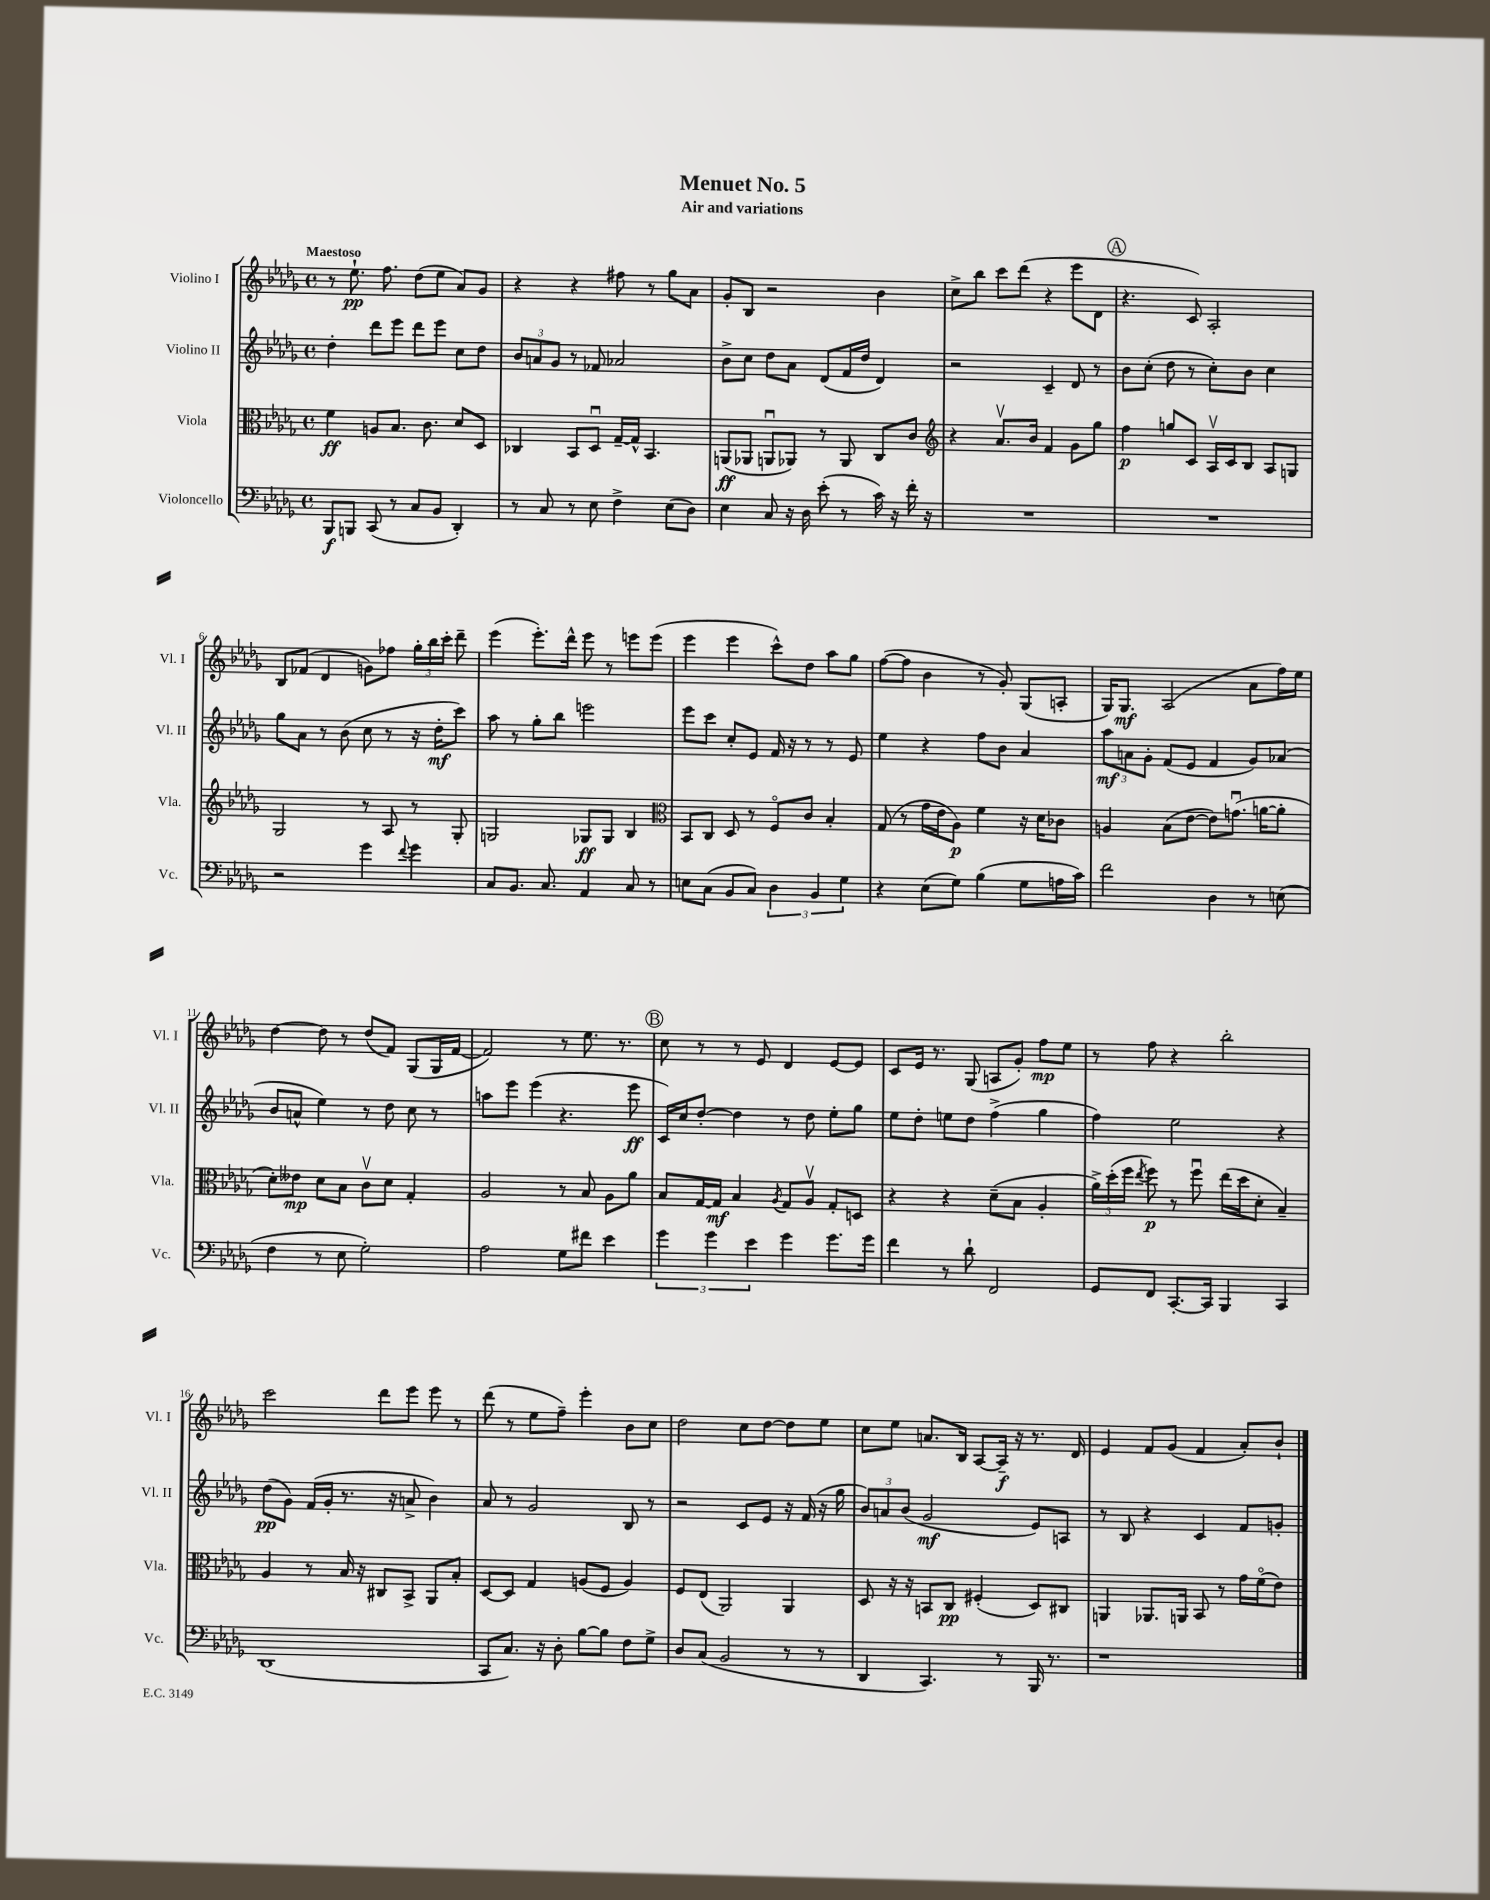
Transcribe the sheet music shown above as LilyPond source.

\header { title = "Menuet No. 5" subtitle = "Air and variations" }
<<
\new StaffGroup <<
\new Staff = "s0" \with { instrumentName = "Violino I" shortInstrumentName = "Vl. I" } {
    \clef treble \key des \major \defaultTimeSignature \time 4/4 \tempo "Maestoso"
    \autoBeamOff r8 ees''8.-!\pp f''8. des''8[( ees''8] aes'8[) ges'8] |
    r4 r4 fis''8 r8 ges''8[ aes'8] |
    ges'8[-. bes8] r2 bes'4 |
    c''8[-> bes''8] c'''8[ des'''8]( r4 ees'''8[ des'8] |
    \mark \markup { \circle "A" } r4. c'8) aes2-. |
    bes8[ fes'8]( des'4 g'8[) fes''8] \tuplet 3/2 { ges''16[-. bes''16 c'''16]-. } des'''8-- |
    ees'''4( ees'''8.[-.) des'''16]-^ ees'''8 r8 e'''8[ e'''8]( |
    ees'''4 ees'''4 c'''8[-^) des''8] aes''8[ ges''8] |
    f''8[~( f''8] bes'4 r8 ges'8-.) ges8[( a8]-. |
    ges16[) ges8.]\mf aes2( aes'8[ f''16) ees''16] |
    des''4~ des''8 r8 des''8[( f'8]) ges8[( ges16 f'16]~ |
    f'2) r8 ees''8. r8. |
    \mark \markup { \circle "B" } c''8 r8 r8 ees'8 des'4 ees'8[~ ees'8] |
    c'8[ ees'16] r8. ges8( a8[ ges'8]-.) f''8[\mp ees''8] |
    r8 f''8 r4 bes''2-. |
    c'''2 des'''8[ ees'''8] ees'''8 r8 |
    des'''8( r8 ees''8[ f''8]--) ees'''4-. bes'8[ c''8] |
    des''2 c''8[ des''8]~ des''8[ ees''8] |
    c''8[ ees''8] a'8.[ bes16] aes8[~ aes16]--\f r16 r8. des'16 |
    ees'4 f'8[ ges'8]( f'4 aes'8[-.) bes'8]-! \bar "|." |
}
\new Staff = "s1" \with { instrumentName = "Violino II" shortInstrumentName = "Vl. II" } {
    \clef treble \key des \major \defaultTimeSignature \time 4/4
    \autoBeamOff des''4-. des'''8[ ees'''8] des'''8[ ees'''8] c''8[ des''8] |
    \tuplet 3/2 { bes'8[ a'8 ges'8] } r8 fes'8 aes'2 |
    bes'8[-> c''8] des''8[ aes'8] des'8[( f'16 des''16] des'4) |
    r2 c'4-- des'8 r8 |
    \mark \markup { \circle "A" } bes'8[ c''8]-.( des''8 r8 c''8[-.) bes'8] c''4 |
    ges''8[ aes'8] r8 bes'8( c''8 r8 r16 des''16[-.\mf c'''8]) |
    aes''8 r8 ges''8[-. bes''8] e'''2 |
    ees'''8[ c'''8] c''8[-. ees'8] f'16 r16 r8 r8 ees'8 |
    ees''4 r4 f''8[ bes'8] aes'4 |
    \tuplet 3/2 { aes''8[\mf a'8 ges'8]-. } f'8[( ees'8] f'4 ges'8[) aes'8]( |
    bes'8[ a'8]-^ ees''4) r8 des''8 c''8 r8 |
    a''8[ ees'''8] ees'''4( r4. ees'''8\ff |
    \mark \markup { \circle "B" } c'16[) c''16 des''8]~-. des''4 r8 des''8 ees''8[-. ges''8] |
    ees''8[ des''8]-. e''8[ des''8] f''4->( ges''4 |
    f''4) ees''2 r4 |
    des''8[\pp( ges'8]) f'16[( ges'16]-. r8. r16 a'8-> bes'4) |
    aes'8 r8 ges'2 bes8 r8 |
    r2 c'8[ ees'8] r16 f'16( r16 ges''16 |
    \tuplet 3/2 { bes'8[) a'8 bes'8]( } ges'2\mf ees'8[) a8] |
    r8 bes8 r4 c'4 f'8[ g'8]-. \bar "|." |
}
\new Staff = "s2" \with { instrumentName = "Viola" shortInstrumentName = "Vla." } {
    \clef alto \key des \major \defaultTimeSignature \time 4/4
    \autoBeamOff f'4\ff a8[ bes8.] c'8. des'8[ des8] |
    ces4 bes,8[ des8]\downbow ges16[~-- ges16]-^ bes,4. |
    a,8[\ff( aes,8] a,8[\downbow aes,8]) r8 aes,8 c8[ c'8] |
    \clef treble r4 aes'8.[\upbow bes'16] f'4 ges'8[ ges''8] |
    \mark \markup { \circle "A" } f''4\p g''8[ c'8] aes16[\upbow c'16 bes8] aes8[ g8] |
    ges2 r8 aes8 r8 ges8-. |
    g2 ges8[\ff ges8] bes4 |
    \clef alto bes,8[ c8] des8 r8 f8[\flageolet c'8] bes4-. |
    ges8( r8 ges'16[ ees'16 aes8]\p) f'4 r16 des'16[ ces'8] |
    a4 bes8[( ees'8]~ ees'8[) g'8.]\downbow( a'16[~ a'8]-. |
    des'8[-.) eeses'8]\mp des'8[ bes8] c'8[\upbow des'8] ges4-. |
    aes2 r8 bes8 aes8[ aes'8] |
    \mark \markup { \circle "B" } bes8[ ges16~ ges16]\mf bes4 \acciaccatura { aes8 } ges8[ aes8]\upbow ges8[-. d8] |
    r4 r4 des'8[--( bes8] aes4-. |
    \tuplet 3/2 { aes'16[->) des''16-.( f''16] } \acciaccatura { ees''8 } f''8\p) r8 f''8\downbow ees''16[( des''16 des'8]-. bes4--) |
    aes4 r8 bes16 r16 cis8[ bes,8]-> aes,8[ bes8]-. |
    des8[~ des8] ges4 a8[( f8] a4) |
    f8[ ees8]( aes,2) aes,4 |
    des8 r16 r16 b,8[ c8]\pp fis4-.( des8[) cis8] |
    a,4 aes,8.[ a,16] bes,8 r8 ges'16[ f'16\flageolet( ees'8]) \bar "|." |
}
\new Staff = "s3" \with { instrumentName = "Violoncello" shortInstrumentName = "Vc." } {
    \clef bass \key des \major \defaultTimeSignature \time 4/4
    \autoBeamOff bes,,8[\f b,,8] c,8( r8 c8[ bes,8] des,4-.) |
    r8 c8 r8 ees8 f4-> ees8[( des8]) |
    ees4 c8 r16 des16 ees'8-.( r8 c'16) r16 f'16-. r16 |
    R1 |
    \mark \markup { \circle "A" } R1 |
    r2 ges'4 \appoggiatura { f'8 } ges'4 |
    c8[ bes,8.] c8. aes,4 c8 r8 |
    e8[ c8]( bes,8[ c8]) \tuplet 3/2 { des4 bes,4 ges4 } |
    r4 ees8[( ges8]) bes4( ges8[ a16 c'16]) |
    f'2 des4 r8 e8( |
    f4 r8 ees8 ges2-.) |
    aes2 ges8[ fis'8] ees'4 |
    \mark \markup { \circle "B" } \tuplet 3/2 { ges'4 ges'4 ees'4 } ges'4 ges'8.[ ges'16] |
    f'4 r8 des'8-! f,2 |
    ges,8[ f,8] c,8.[~-. c,16] bes,,4 c,4 |
    des,1( |
    c,8[ c8.]) r16 des8-. bes8[~ bes8] f8[ ges8]-> |
    des8[ c8]( bes,2 r8 r8 |
    des,4 c,4.) r8 bes,,16 r8. |
    r1 \bar "|." |
}
>>
>>
